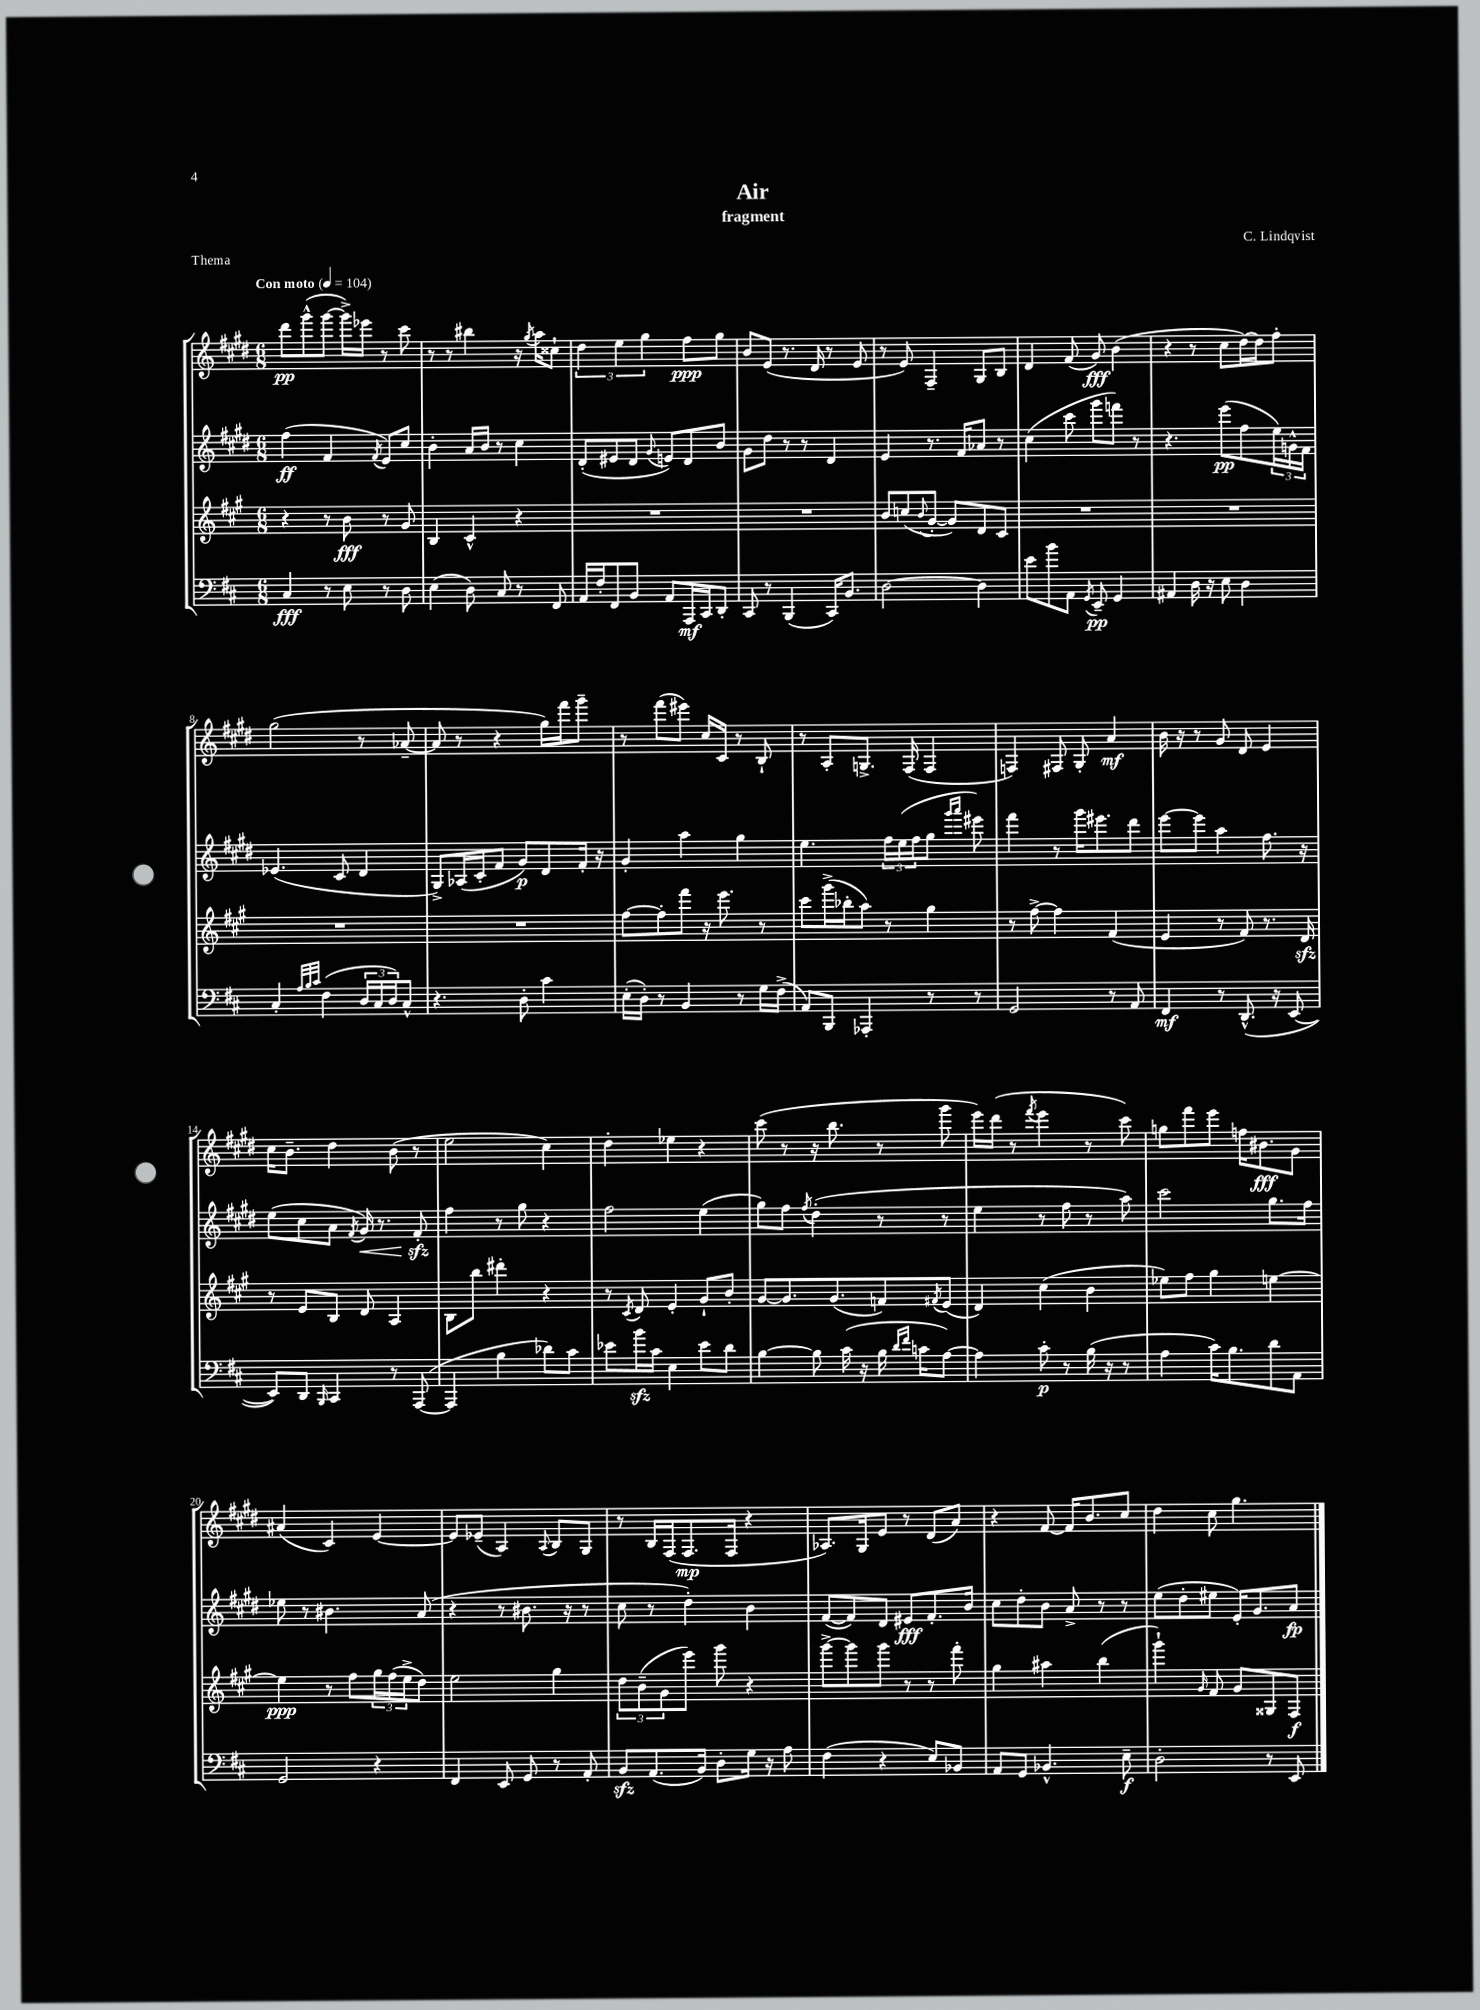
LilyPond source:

\header { title = "Air" composer = "C. Lindqvist" subtitle = "fragment" piece = "Thema" }
<<
\new StaffGroup <<
\new Staff = "s0" {
    \clef treble \key e \major \numericTimeSignature \time 6/8 \tempo "Con moto" 4 = 104
    dis'''8\pp gis'''8-^( gis'''8~ gis'''16->) ees'''16 r8 cis'''8 |
    r8 r8 bis''4 r16 \acciaccatura { gis''8 } a''16 cisis''8-! |
    \tuplet 3/2 { dis''4 e''4 gis''4 } fis''8\ppp gis''8 |
    b'8 e'8( r8. dis'16 r8 e'8 |
    r8 e'8) fis4-- gis8 b8 |
    dis'4 fis'8( gis'8\fff) b'4( |
    r4 r8 cis''8 dis''16~) dis''16 fis''8-. |
    gis''2( r8 aes'8~-- |
    aes'8 r8 r4 gis''16) fis'''16 gis'''8-- |
    r8 fis'''8( eis'''8) cis''16 cis'16 r8 b8-! |
    r8 a8-. g8.-> fis16( fis4 |
    f4) fis8 gis8-. a'4\mf |
    b'16 r16 r8 gis'8 dis'8 e'4 |
    cis''16 b'8.-- dis''4 b'8( r8 |
    e''2 cis''4) |
    dis''4-. ees''4 r4 |
    cis'''8( r8 r16 b''8. r8 gis'''8 |
    e'''16) dis'''16( r8 \acciaccatura { fis'''8 } e'''4 r8 cis'''8) |
    g''8 fis'''8 e'''8 f''16 bis'8.\fff gis'8 |
    ais'4( cis'4) e'4~ |
    e'8 ees'8--( a4) \appoggiatura { a8 } b8 gis8 |
    r8 b16 fis16( fis8.\mp fis16 r4 |
    aes8.) gis16 e'8 r8 dis'8( a'8) |
    r4 fis'8~ fis'16 b'8. cis''8 |
    dis''4 cis''8 gis''4. \bar "|." |
}
\new Staff = "s1" {
    \clef treble \key e \major \numericTimeSignature \time 6/8
    fis''4\ff( fis'4 \acciaccatura { fis'8 } e'8) cis''8 |
    b'4-. a'16 b'16 r8 cis''4 |
    dis'8-.( eis'8 dis'8 \appoggiatura { gis'8 } e'8) dis'8 b'8 |
    gis'8 dis''8 r8 r8 dis'4 |
    e'4 r8. fis'16 aes'8 r8 |
    cis''4( cis'''8 gis'''8 f'''8) r8 |
    r4. e'''8\pp( fis''8 \tuplet 3/2 { e''16) g'16-^ fis'16 } |
    ees'4.( cis'8 dis'4 |
    gis8->) aes16( cis'16-. fis'8 gis'8\p) dis'8 fis'16-. r16 |
    gis'4-. a''4 gis''4 |
    e''4. \tuplet 3/2 { fis''16 e''16( fis''16 } gis''8 \grace { gis'''16 a'''16 } eis'''8) |
    fis'''4 r8 gis'''16 eis'''8. dis'''8 |
    e'''8~ e'''8 a''4 fis''8. r16 |
    e''8( cis''8 a'8 \acciaccatura { fis'8 } gis'16\<) r8. fis'8-.\sfz\! |
    fis''4 r8 gis''8 r4 |
    fis''2 e''4( |
    gis''8) fis''8 \acciaccatura { fis''8 } dis''4-.( r8 r8 |
    e''4 r8 fis''8 r8 a''8) |
    cis'''2 gis''8. fis''16 |
    ees''8 r8 bis'4. a'8( |
    r4 r8 bis'8. r16 r8 |
    cis''8 r8 dis''4-.) b'4 |
    fis'8~( fis'8) dis'8 eis'8\fff fis'8.-. b'16 |
    cis''8 dis''8-. b'8 a'8-> r8 r8 |
    e''8( dis''8-. eis''8 e'16-.) gis'8. a'8\fp \bar "|." |
}
\new Staff = "s2" {
    \clef treble \key a \major \numericTimeSignature \time 6/8
    r4 r8 b'8\fff r8 gis'8 |
    b4 cis'4-^ r4 |
    R2. |
    R2. |
    b'8 c''8( \appoggiatura { b'8 } gis'8~-. gis'8) d'8 cis'8 |
    R2. |
    R2. |
    R2. |
    R2. |
    fis''8~ fis''8-. fis'''8 r16 e'''8. r8 |
    cis'''8 gis'''16->( bes''16-. a''8) r8 gis''4 |
    r8 fis''8~-> fis''4 fis'4( |
    e'4 r8 fis'8) r8. d'16\sfz |
    r8 e'8 b8 d'8 a4 |
    b8 b''8 dis'''4-. r4 |
    r8 \acciaccatura { cis'8 } d'8 e'4-. gis'8-! b'8-. |
    gis'8~ gis'8. gis'8.( f'8) \acciaccatura { fis'8 } e'8( |
    d'4) cis''4( b'4 |
    ees''8) fis''8 gis''4 e''4~ |
    e''4\ppp r8 fis''8 \tuplet 3/2 { gis''16 fis''16( e''16-> } d''8) |
    e''2 gis''4 |
    \tuplet 3/2 { d''8 b'8--( gis'8 } e'''8) gis'''8 r4 |
    gis'''8~-> gis'''8 gis'''8 r8 r8 fis'''8-. |
    gis''4 ais''4 b''4( |
    gis'''4-!) \grace { gis'16 } fis'8 gis'8 gisis8 fis8\f \bar "|." |
}
\new Staff = "s3" {
    \clef bass \key d \major \numericTimeSignature \time 6/8
    cis4\fff r8 e8 r8 d8 |
    e4( d8) cis8 r8 fis,8 |
    a,16 fis16-. fis,8 b,8 a,8 a,,16\mf cis,16 d,8-. |
    cis,8 r8 b,,4( cis,16) b,8. |
    d2~ d4 |
    e'8 b'8 a,8 \acciaccatura { g,8 } e,8--\pp g,4 |
    ais,4 d16 r16 e8 d4 |
    cis4-. \grace { a32 b32 cis'32 } fis4( \tuplet 3/2 { d16 cis16 d16) } cis8-^ |
    r4. d8-. cis'4 |
    e16-.( d16-.) r8 b,4 r8 g16 fis16->( |
    a,8) b,,8 aes,,4-. r8 r8 |
    g,2 r8 a,8 |
    fis,4\mf r8 d,8.-^( r16 e,8~ |
    e,8) d,8 \grace { b,,16 } cis,4 r8 a,,8~( |
    a,,4 b4 des'8) cis'8 |
    ees'8 b'16\sfz cis'16 e4 ees'8 d'8 |
    b4~ b8 cis'16( r16 b16 \grace { d'16 fis'16 } c'16 a8~) |
    a4 cis'8-.\p r8 b16( r16 r8 |
    a4 cis'16) b8. d'8 a,8 |
    g,2 r4 |
    fis,4 e,8 g,8 r8 a,8-. |
    b,8\sfz a,8.( b,16) d8-. g16 r16 a8 |
    fis4( r4 e8) bes,8 |
    a,8 g,8 bes,4.-^ e8--\f |
    d2-. r8 e,8 \bar "|." |
}
>>
>>
